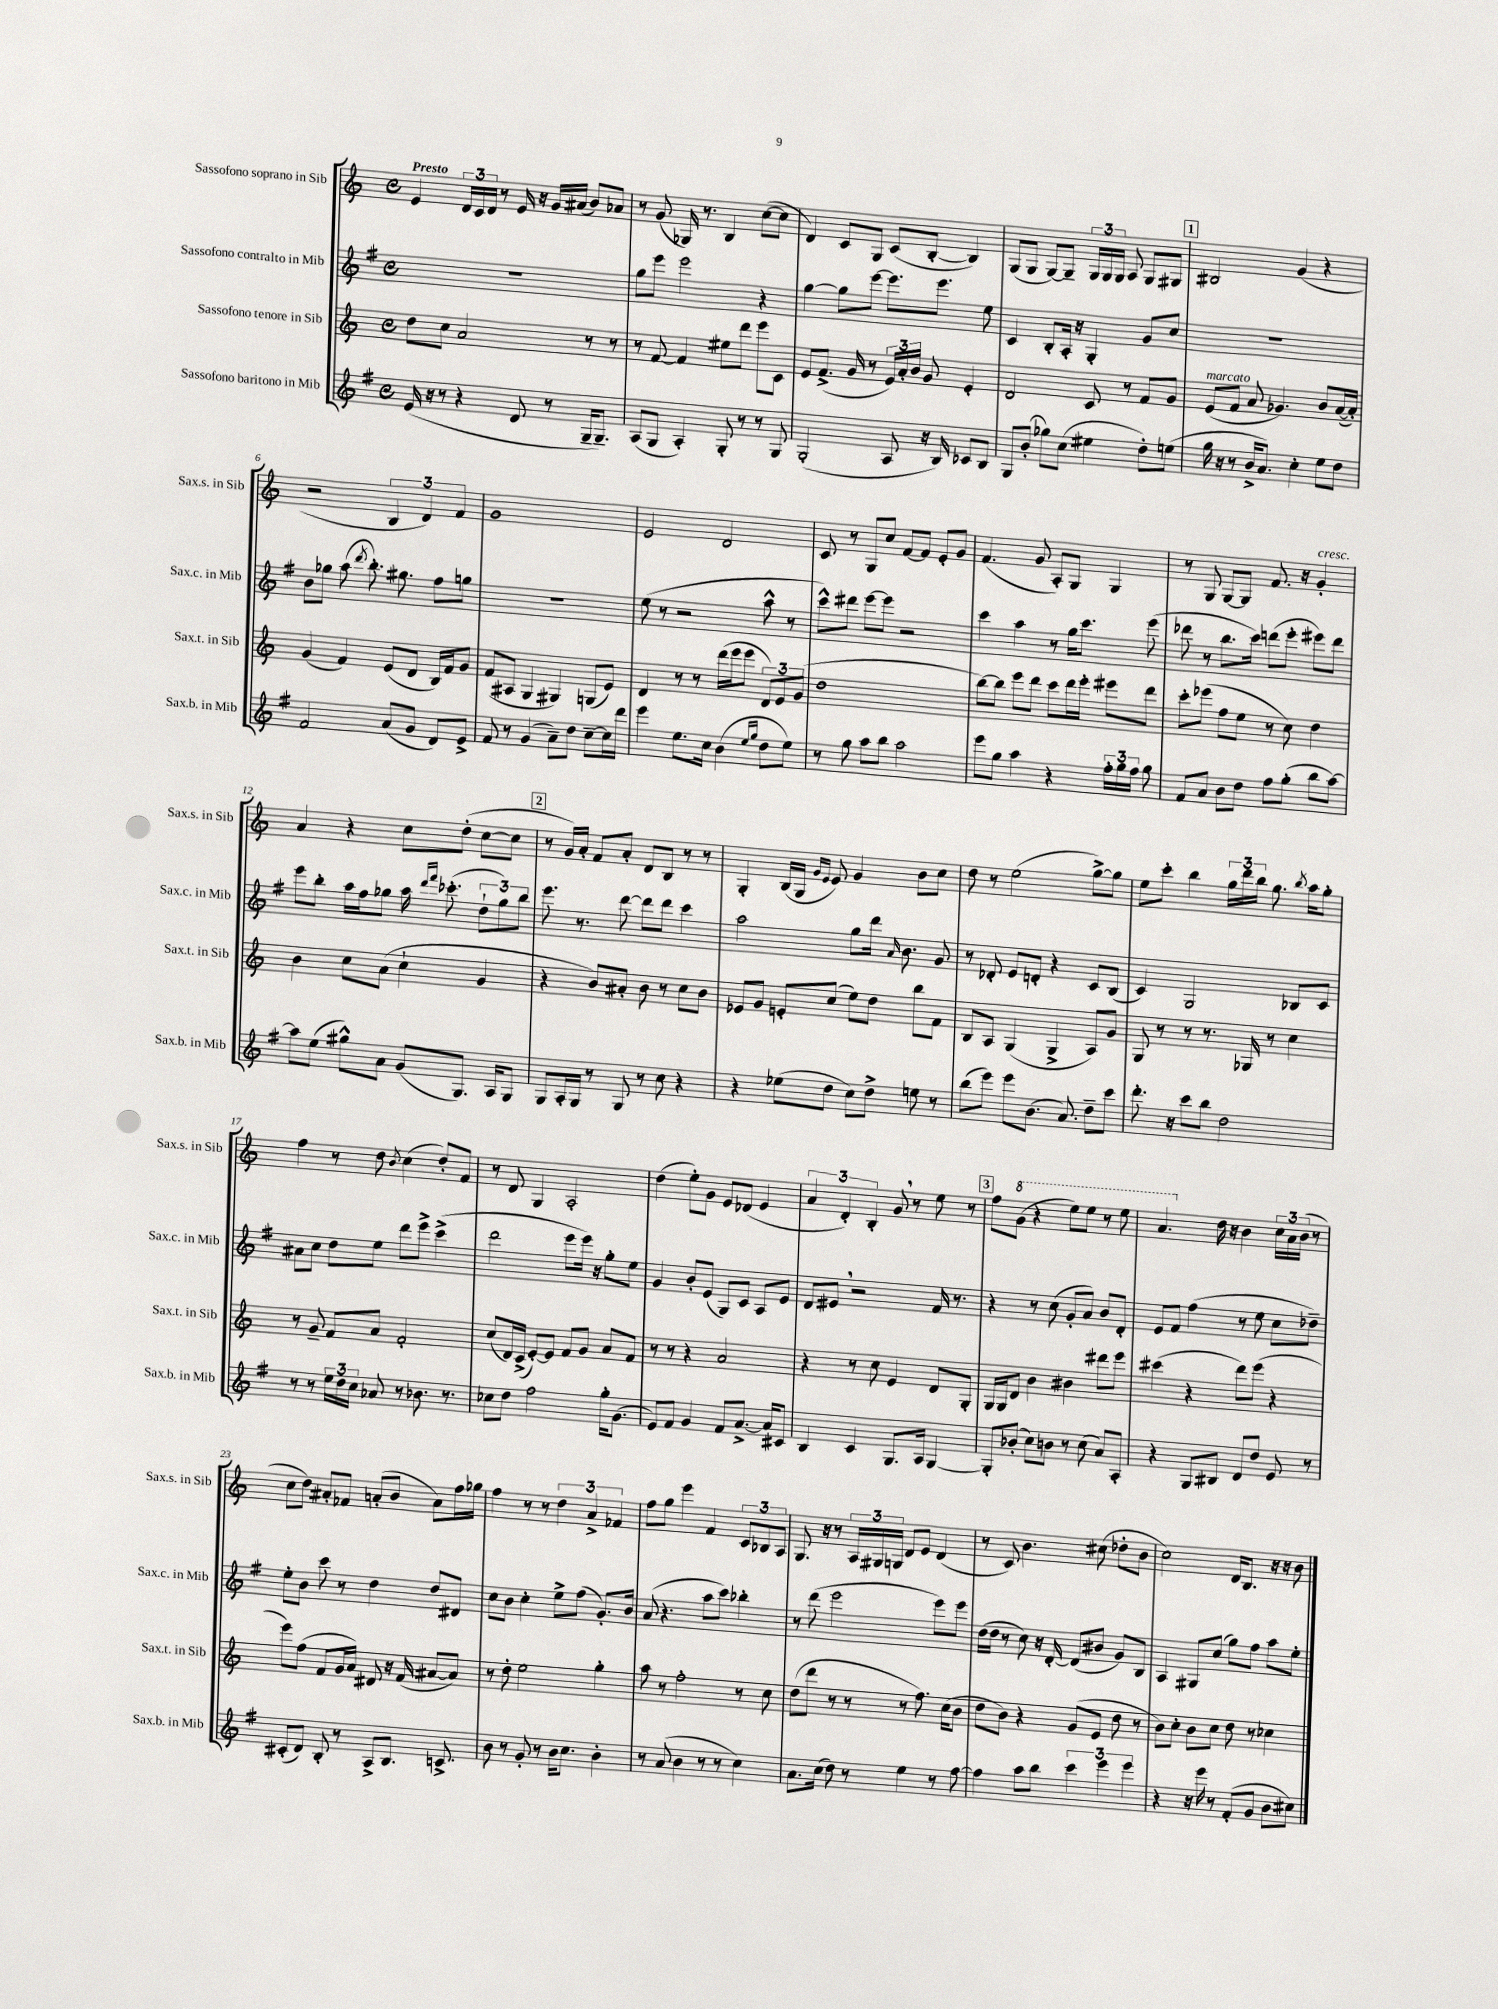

**kern	**kern	**kern	**kern
*part4	*part3	*part2	*part1
*staff4	*staff3	*staff2	*staff1
*I"Sassofono baritono in Mib	*I"Sassofono tenore in Sib	*I"Sassofono contralto in Mib	*I"Sassofono soprano in Sib
*I'Sax.b. in Mib	*I'Sax.t. in Sib	*I'Sax.c. in Mib	*I'Sax.s. in Sib
*clefG2	*clefG2	*clefG2	*clefG2
*k[f#]	*k[]	*k[f#]	*k[]
*M4/4	*M4/4	*M4/4	*M4/4
*met(c)	*met(c)	*met(c)	*met(c)
=1	=1	=1	=1
!	!	!	!LO:TX:a:B:t=Presto
(16e/	8dd\L	1r	4e/
16r	.	.	.
8r	8cc\J	.	.
4r	2a/	.	24d/LL
.	.	.	24c/
.	.	.	24d/JJ
.	.	.	8r
8d/	.	.	16e/
.	.	.	16r
8r	.	.	16g/LL
.	.	.	(16a#X/JJ
16G~/KL	8r	.	8b/L)
8.G~/J)	.	.	.
.	8r	.	8a-X/J
=2	=2	=2	=2
(8A/L	8r	8gg\L	8r
8G/J	[8f/	8eee\J	(8g/
4A'/)	4f/]	2eee\	16G-X/)
.	.	.	8.r
8G'/	8ee#X\L	.	4B/
8r	8ddd\J	.	.
8r	8eee\L	4r	([8cc\L
8G/	8c\J	.	8cc\J]
=3	=3	=3	=3
(2G'/	8e/L	[4gg\	4d/)
.	(8.f^/J	.	.
.	.	8gg\L]	8c/L
.	16g/	.	.
.	8r	[8eee\J	8G/J
8A/	24e/LL)	8.eee\L]	(8c/L
.	24a'/	.	.
.	24b/JJ	.	.
16r	8g/	.	[8B'/J
16B/)	.	8.eee\J	.
8c-X/L	4e'/	.	4B/])
8B/J	.	8ee\	.
=4	=4	=4	=4
8G/L	2d/	4c/	(8G/L
(8b'/J	.	.	8G/J
8gg-X\L)	.	8B'/L	[8G/L)
(8cc\J	.	16A'/Jk	8G~/J]
.	.	16r	.
4ee#X\	8c/	4G'/	24G/LL
.	.	.	24G/
.	.	.	24G/JJ
.	8r	.	8A/
8dd'\L)	8f/L	8g/L	8G/L
(8een\J	8g/J	8cc/J	8G#X/J
!!LO:REH:place=s1:t=1
=5	=5	=5	=5
!	!LO:TX:a:i:t=marcato	!	!
16gg\	(8e/L	1r	2B#X/
16r	.	.	.
8r	8f/J	.	.
16b^/KL	8a/	.	.
8.a/J)	.	.	.
.	4.g-X/)	.	.
4cc'\	.	.	(4g/
8ee\L	8b/L	.	4r
8dd\J	([16a/L	.	.
.	16a'/JJ])	.	.
!!LO:LB:g=z
=6	=6	=6	=6
2f#/	(4g/	8b\L	2r
.	.	8gg-X\J	.
.	4f/)	(8aa\	.
.	.	8qddd/	.
.	.	8.bb'\)	.
(8a/L	(8e/L	.	6B/
.	.	8.gg#X\	.
8g/J	8d/J	.	.
.	.	.	6d/)
8d/L)	16B/LL)	8ff#\L	.
.	16f/J	.	.
.	.	.	6f/
8e^/J	8g/J	8ggn\J	.
=7	=7	=7	=7
8f#/	(8f/L	1r	1g
8r	8A#X/J	.	.
(4g/	4G/	.	.
8a~\L)	4G#X/)	.	.
8dd\J	.	.	.
[8cc~\L	(8Gn/L	.	.
16cc\L]	8e/J)	.	.
16ddd\JJ	.	.	.
=8	=8	=8	=8
4eee\	4d/	(8ee\	2e/
.	.	8r	.
8.ee\L	8r	2r	.
.	8r	.	.
16cc\Jk	.	.	.
(4b\	(16ddd\LL	.	2d/
.	16eee\J	.	.
.	8eee\J	.	.
16qqee/LL	.	.	.
16qqgg/JJ	.	.	.
8dd\L	12d/L)	8aa^^\	.
.	12e/	.	.
8ee\J)	.	8r	.
.	(12g/J	.	.
=9	=9	=9	=9
8r	1dd	8ccc^^\L)	8c/
8gg\	.	8ddd#X\J	8r
8aa\L	.	[8eee\L	8G/L
8bb\J	.	8eee\J]	8cc/J
2aa\	.	2r	[8f/L
.	.	.	8f/J]
.	.	.	8e'/L
.	.	.	8g/J
=10	=10	=10	=10
8eee\L	[8bb\L)	4ccc\	(4.f/
8gg\J	8bb\J]	.	.
4aa\	8eee\L	4aa\	.
.	8ddd\J	.	8g/
4r	8ccc\L	8r	8A'/L)
.	16ddd\L	16gg\KL	8G/J
.	16eee'\JJ	8.ccc\J	.
24ff#'\LL	8eee#X\L	.	4G/
24gg\	.	.	.
24ff#\JJ	.	.	.
8gg\	8ddd\J	(8eee\	.
=11	=11	=11	=11
8f#/L	8ccc'\L	8ddd-X\	8r
8a/J	(8eee-X\J	8r	8G/
8b\L	8ff\L	8.bb\L	[8G/L
8dd\J	8ee\J	.	8G/J]
.	.	16ccc\Jk)	.
8ff#\L	8r	(8dddn\L	8.f/
(8gg'\J	8cc\)	8eee'\J	.
.	.	.	16r
!	!	!	!LO:TX:a:i:t=cresc.
8bb\L	4dd\	8eee#X\L)	4g'/
[8aa\J)	.	8ddd\J	.
!!LO:LB:g=z
=12	=12	=12	=12
8aa\L]	4b\	8eee\L	4a/
(8ee\J	.	8bb'\J	.
8gg#X^^\L)	8cc\L	16aa\LL	4r
.	.	16ff#\J	.
8a\J	(8a\J	8gg-X\J	.
(8g/L	4cc`\	16aa\	8cc\L
.	.	16qqddd/LL	.
.	.	16qqfff#/JJ	.
.	.	(8.ccc-X'\	.
8.G/J)	.	.	(8dd'\J
.	4g/	12dd`\L	[8cc\L
16A/KL	.	.	.
.	.	12gg-\)	.
8G/J	.	.	8cc\J]
.	.	12bb\J	.
!!LO:REH:place=s1:t=2
=13	=13	=13	=13
8G/L	4r	8.eee\	8r
16A'/L	.	.	16g/LL)
16G/JJ	.	8.r	16a'/JJ
8r	8b/L)	.	8f/L
8G/	8a#X'/J	[8ddd\	8a'/J
8r	8b\	8ddd\L]	8d/L
8cc\	8r	8ddd\J	8B/J
4r	8cc\L	4ccc\	8r
.	8b\J	.	8r
=14	=14	=14	=14
4r	8e-X/L	2aa\	4G'/
.	8g/J	.	.
(8ee-X\L	8en'/L	.	(16B/LL
.	.	.	16G/JJ
.	.	.	16qqg/LL
.	.	.	16qqe/JJ
8dd\J	(8cc/J	.	8e/)
8cc\L)	8ee\L)	8gg\L	4g/
8dd^\J	8dd\J	16ddd\Jk	.
.	.	16qqa/	.
.	.	8.b\	.
8een\	8bb\L	.	8b\L
8r	8f\J	8g/	8cc\J
=15	=15	=15	=15
(8bb\L	8B/L	8r	8dd\
8eee\J)	8A/J	8d-X'/	8r
8eee\L	(4G/	8e/L	(2ee\
(8.b\J	.	8dn'/J	.
.	4G^/	4r	.
8.a/)	.	.	.
8dd~\L	8A/L)	8c/L	[8gg^\L)
8ccc\J	8g/J	(8B/J	8gg\J]
=16	=16	=16	=16
8.ddd'\	8G/	4c/)	8ee\L
.	8r	.	8ccc'\J
16r	.	.	.
8ccc\L	8r	2G/	4bb\
8bb\J	8.r	.	.
2dd\	.	.	24gg\LL
.	.	.	24ddd\
.	16G-X/	.	.
.	.	.	24bb\JJ
.	8r	.	8.gg\
.	4cc\	8B-X/L	.
.	.	.	8qbb/
.	.	.	16aa\KL
.	.	8c/J	8gg'\J
!!LO:LB:g=z
=17	=17	=17	=17
8r	8r	8a#X\L	4ff\
8r	8g~/	8cc\J	.
24ee\LL	8f/L	8dd\L	8r
24dd\	.	.	.
24cc\JJ	.	.	.
8a-X/	8a/J	8ee\J	8dd\
.	.	.	8qb/
8r	2f'/	8ddd\L	(4cc\
8.b-X\	.	8eee^\J	.
.	.	(4ccc^\	8dd'/L)
8.r	.	.	.
.	.	.	8f/J
=18	=18	=18	=18
8cc-X\L	(8cc/L	2ddd\	8r
8dd\J	16d/L)	.	8d/
.	(16c^/JJ	.	.
2ff#\	[8e'/L)	.	4G/
.	8e/J]	.	.
.	8f/L	8eee\L	2A'/
.	8g/J	16eee\Jk)	.
.	.	16r	.
16gg'\KL	8a/L	8gg'\L	.
(8.g\J	.	.	.
.	8f/J	8ee\J	.
=19	=19	=19	=19
8e/L)	8r	4g/	(4dd\
8f#/J	8r	.	.
4g/	4r	8b'/L	8ee'\L)
.	.	(8e/J	8g\J
8f#/L	2a/	8G/L)	8e/L
[8.a^/J	.	8c/J	(8d-X/J
.	.	8A/L	4e/
16a/KL]	.	.	.
8c#X/J	.	8e/J	.
=20	=20	=20	=20
4B/	4r	8d/L	6a/
.	.	8e#X,/J	.
.	.	.	6d'/)
4c/	8r	2r	.
.	.	.	6B'/
.	8cc\	.	.
8.G/L	4e/	.	8g,/
.	.	.	8r
16A/Jk	.	.	.
[4G/	8d/L	16f#/	8ee\
.	.	8.r	.
.	8G'/J	.	8r
!!LO:REH:place=s1:t=3
=21	=21	=21	=21
8G'/L]	16G/LL	4r	8ff\L
.	16G/J	.	.
*	*	*	*8va
(8b-X'/J	8d/J	.	(8gg\J
8cc\L)	4b\	8r	4r
8bn\J	.	(8cc\	.
8r	4b#X\	8g'/L	8eee\L)
(8cc\	.	8a/J)	8eee\J
8a/L)	8ddd#X\L	8b/L	8r
8A'/J	8eee\J	8d'/J	8eee\
=22	=22	=22	=22
4r	(4ccc#X\	8e/L	4.aa/
.	.	8f#/J	.
8G/L	4r	(4ff#\	.
*	*	*	*X8va
8B#X/J	.	.	16dd\
.	.	.	16r
8d/L	8ddd\L)	8r	4b\
8dd/J	(8eee\J	8ee\	.
8e/	4r	8cc\L	24cc\LL
.	.	.	24a\
.	.	.	(24b\JJ
8r	.	8dd-X~\J)	8r
!!LO:LB:g=z
=23	=23	=23	=23
(8c#X'/L	8eee\L)	8ee'\L	8cc\L
8d/J)	(8ff\J	8b\J	8dd\J)
8B'/	8f/L	8ccc\	8a#X'/L
8r	16g/L	8r	8f-X/J
.	16a/JJ)	.	.
8A^/L	8d#X/	4dd\	(8an'/L
8.B/J	16r	.	8b/J
.	(16f/	.	.
.	[8a#X/L	8dd/L	8a\L)
8.cn^/	.	.	.
.	8a#/J])	8d#X/J	16ff\L
.	.	.	16gg-X\JJ
=24	=24	=24	=24
8b\	8r	8cc\L	4ff\
8r	8dd'\	8b\J	.
8g'/	2ee\	4cc'\	8r
8r	.	.	8r
16b\KL	.	8ee^\L	6dd\
8.cc\J	.	.	.
.	.	(8ff#\J	.
.	.	.	6a^/
4b'\	4gg'\	8.g'/L)	.
.	.	.	6f-X/
.	.	16b/Jk	.
=25	=25	=25	=25
8r	8aa\	(8a/	8ff\L
(8a/	8r	4.r	8gg\J
4b\	2ff'\	.	4eee\
8r	.	8aa\L	4f/
8r	.	8ccc\J)	.
4cc\)	8r	4bb-X'\	12c/L
.	.	.	12B-X/
.	8cc\	.	.
.	.	.	12A/J
=26	=26	=26	=26
8.a\L	(8dd\L	8r	8.G/
.	8ddd\J	(8ddd\	.
(16cc\Jk	.	.	16r
8dd\)	8r	2eee\	8r
8r	8r	.	24A/LL
.	.	.	24G#X/
.	.	.	24Gn/JJ
4ee\	8r	.	8d/L
.	8.ff\)	.	8e/J
8r	.	8eee\L)	(4d/
.	(16cc\KL	.	.
[8ff#\	8b\J	8eee\J	.
=27	=27	=27	=27
4ff#\]	8dd\L	(16dd\LL	8r
.	.	16dd\JJ	.
.	8b\J)	8r	8c/)
8aa\L	4r	8cc\)	4.b\
8bb\J	.	16r	.
.	.	[16d'/	.
6ccc\	(8g/L	(8d/L]	.
.	8e/J	8b#X/J	(8cc#X\
6eee\	.	.	.
.	8dd\	8g/L)	8dd-X'\L
6eee\	.	.	.
.	8r	8B/J	8b\J
=28	=28	=28	=28
4r	8b\L)	4A/	2cc\)
.	8cc'\J	.	.
16r	8b\L	8G#X/L	.
16eee\	.	.	.
8r	8cc\J	(8cc/J	.
(8f#'/L	8dd\	8gg\L)	16d/KL
.	.	.	8.B/J
8g/J	8r	8ff#\J	.
8b\L	4cc-X\	8aa\L	16r
.	.	.	16r
8cc#X\J)	.	8ee'\J	8b\
==	==	==	==
*-	*-	*-	*-
